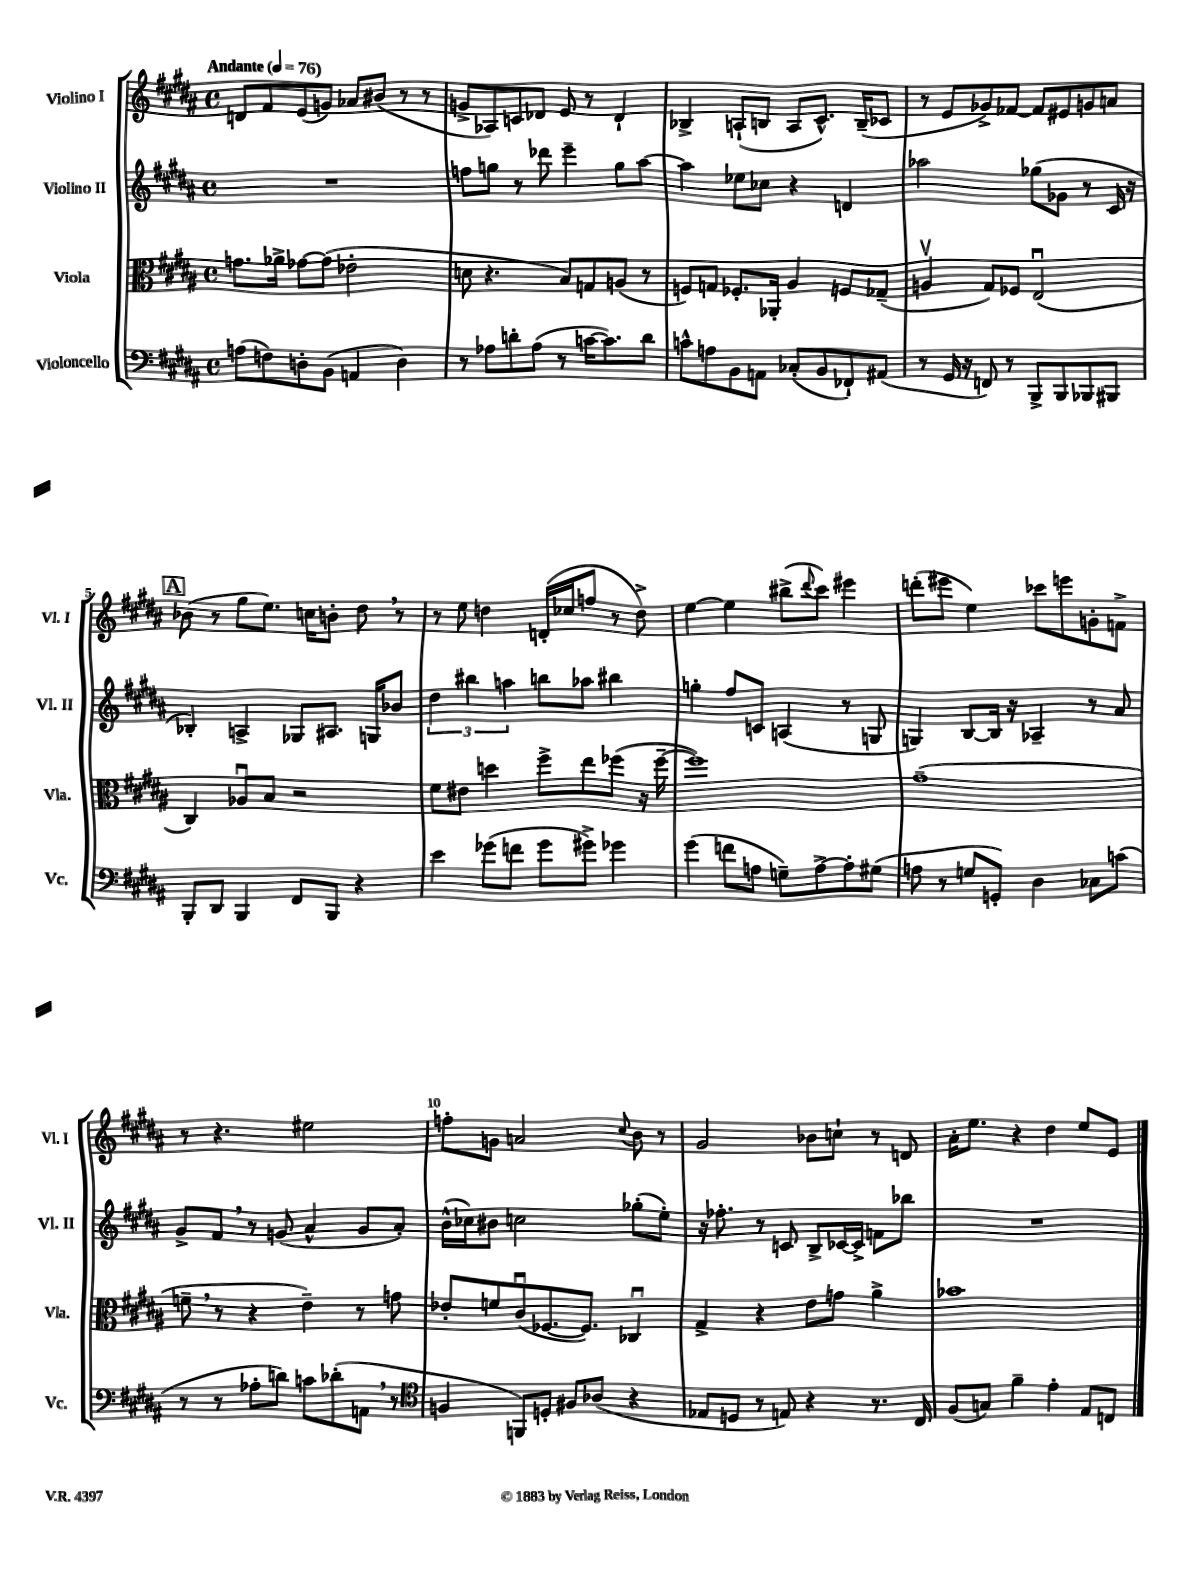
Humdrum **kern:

**kern	**kern	**kern	**kern
*part4	*part3	*part2	*part1
*staff4	*staff3	*staff2	*staff1
*I"Violoncello	*I"Viola	*I"Violino II	*I"Violino I
*I'Vc.	*I'Vla.	*I'Vl. II	*I'Vl. I
*clefF4	*clefC3	*clefG2	*clefG2
*k[f#c#g#d#a#]	*k[f#c#g#d#a#]	*k[f#c#g#d#a#]	*k[f#c#g#d#a#]
*M4/4	*M4/4	*M4/4	*M4/4
*met(c)	*met(c)	*met(c)	*met(c)
*MM76	*MM76	*MM76	*MM76
=1	=1	=1	=1
!	!	!	!LO:TX:a:B:t=Andante
(8An\L	8.gn\L	1r	8dn/L
8Fn\)	.	.	8f#/
.	16a-X^\Jk	.	.
8Dn'\	[8g-X\L	.	(8e/
(8BB\J	(8g-\J]	.	8gn/J)
4AAn/	2e-X'\	.	8a-X/L
.	.	.	(8b#X/J
4D\)	.	.	8r
.	.	.	8r
=2	=2	=2	=2
8r	8dn\	8ffn\L	8gn^/L
8A-X\L	4.r	8ggn\J	8A-X/)
8dn'\	.	8r	8cn/
(8A-\J	.	8ddd-X\	8d-X/J
8r	8B/L)	4eee~\	8e/
[16cn\KL	8Gn/	.	8r
8.c\])	.	.	.
.	(8An/J	8gg\L	4d-`/
8d\J	8r	[8aa#\J	.
=3	=3	=3	=3
8cn^^\L	8Fn/L)	4aa#\]	4B-X^/
8An\	8Gn/J	.	.
8BB\	8.F-X'/L	8ee-X\L	(8An`/L
8AAn\J	.	8cc-X\J	8Bn/J
.	16AA-X'/Jk	.	.
(8C-X'/L	4A#/	4r	8A/L
8BB/	.	.	8.c#^^/J)
8FF-X`/)	8Fn/L	4dn/	.
.	.	.	(16B~/KL
(8AA#X/J	(8G-X~/J	.	8c-X/J
=4	=4	=4	=4
8r	4Anv/	2aa-X\	8r
16GG#/	.	.	8e/L
16r	.	.	.
8FFn/)	8G#/L)	.	8g-X^/)
8r	8F-X/J	.	[8f-X/J
8BBB^/L	(2Eu/	(8gg-X\L	8f-/L]
8BBB/	.	8g-X\J	8e#X/
8BBB-X/	.	8r	8gn/
8BBB#X/J	.	16c#/	8an/J
.	.	16r	.
!!LO:LB:g=z
!!LO:REH:place=s1:t=A
=5	=5	=5	=5
8BBB'/L	4C#/)	4B-X'/)	(8b-X\
8DD#/J	.	.	8r
4BBB/	8A-Xu/L	4An^/	8gg#\L
.	8B/J	.	8.ee\J)
8FF#/L	2r	8G-X/L	.
.	.	.	16ccn\KL
8BBB/J	.	8.A#X/J	8bn'\J
4r	.	.	8dd#,\
.	.	16Gn/KL	.
.	.	8b-X/J	8r
=6	=6	=6	=6
4e\	8f#\L	6dd#\	8r
.	8e#X\J	.	8ee\
.	.	6bb#X\	.
(8g-X\L	4ddn\	.	4ddn\
.	.	6aan\	.
8fn\J	.	.	.
8g-\L	8ff#^\L	8bbn\L	(16dn'/LL
.	.	.	16cc-X/J
8g#X^\J)	8ee\	8aa-X\J	8ffn/J
4g-X\	(8ff-X\J	4bb#X\	8r
.	16r	.	8dd^\)
.	[16ff-~\	.	.
=7	=7	=7	=7
(4g#\	1ff-])	4ggn'\	[4ee\
8fn\L	.	8ff#/L	4ee\]
8An\J	.	8cn/J	.
8Gn~\L)	.	(4An/	(8bb#X^\L
.	.	.	8qqddd#/
[8A^\	.	.	8ccc#\J)
8A'\]	.	8r	4eee#X\
(8G#X\J	.	8Gn/	.
=8	=8	=8	=8
8An\	(1g#~	4Gn/)	(8dddn'\L
8r	.	.	8eee#X\J
8Gn/L	.	[8B/L	4ee\)
8GGn'/J)	.	16B/Jk]	.
.	.	16r	.
4D#\	.	4A-X~/	8ccc-X\L
.	.	.	8eeen\
8C-X\L	.	8r	8gn'\
(8cn\J	.	8a#/	8fn^\J
!!LO:LB:g=z
=9	=9	=9	=9
8r	8fn~,\	8g#^/L	8r
8r	8r	8f#,/J	4.r
8A-X'\L	4r	8r	.
8dn\J)	.	(8gn/	.
8cn\L	4e~\)	4a#^^/	2ee#X\
(8d-X'\	.	.	.
8AAn,\J	8r	8g/L	.
8r	8gn\	8a#'/J)	.
=10	=10	=10	=10
*clefC4	*	*	*
4Fn/	8e-X'/L	(16b^^\LL	8ffn'\L
.	.	16cc-X\J)	.
.	8fn/	8b#X\J	8gn\J
8FFn/L)	(8c#u/	2ccn\	2an/
8Dn'/J	[8.F-X/	.	.
8F#X/L	.	.	.
.	8.F-/J])	.	.
(8A-X/J	.	.	.
.	.	.	8qqcc#/
4r	4C-Xu/	(8gg-X'\L	8b\
.	.	8ee'\J)	8r
=11	=11	=11	=11
8E-X/L	4G#^/	16r	2g#/
.	.	8.ff-X'\	.
8Dn/J	.	.	.
8r	4r	8r	.
8En/)	.	8cn/	.
4r	8e\L	8B^/L	8b-X\L
.	8gn\J	[16c-X/L	8ccn`\J
.	.	16c-^/JJ]	.
8.r	4a#^\	8fn\L	8r
.	.	8bb-X\J	8dn/
16C#/	.	.	.
=12	=12	=12	=12
(8F#/L	1b-X	1r	16a#'\KL
.	.	.	8.ee\J
8Gn/J)	.	.	.
4f#~\	.	.	4r
4e'\	.	.	4dd#\
8E/L	.	.	8ee/L
8Cn/J	.	.	8e/J
==	==	==	==
*-	*-	*-	*-
